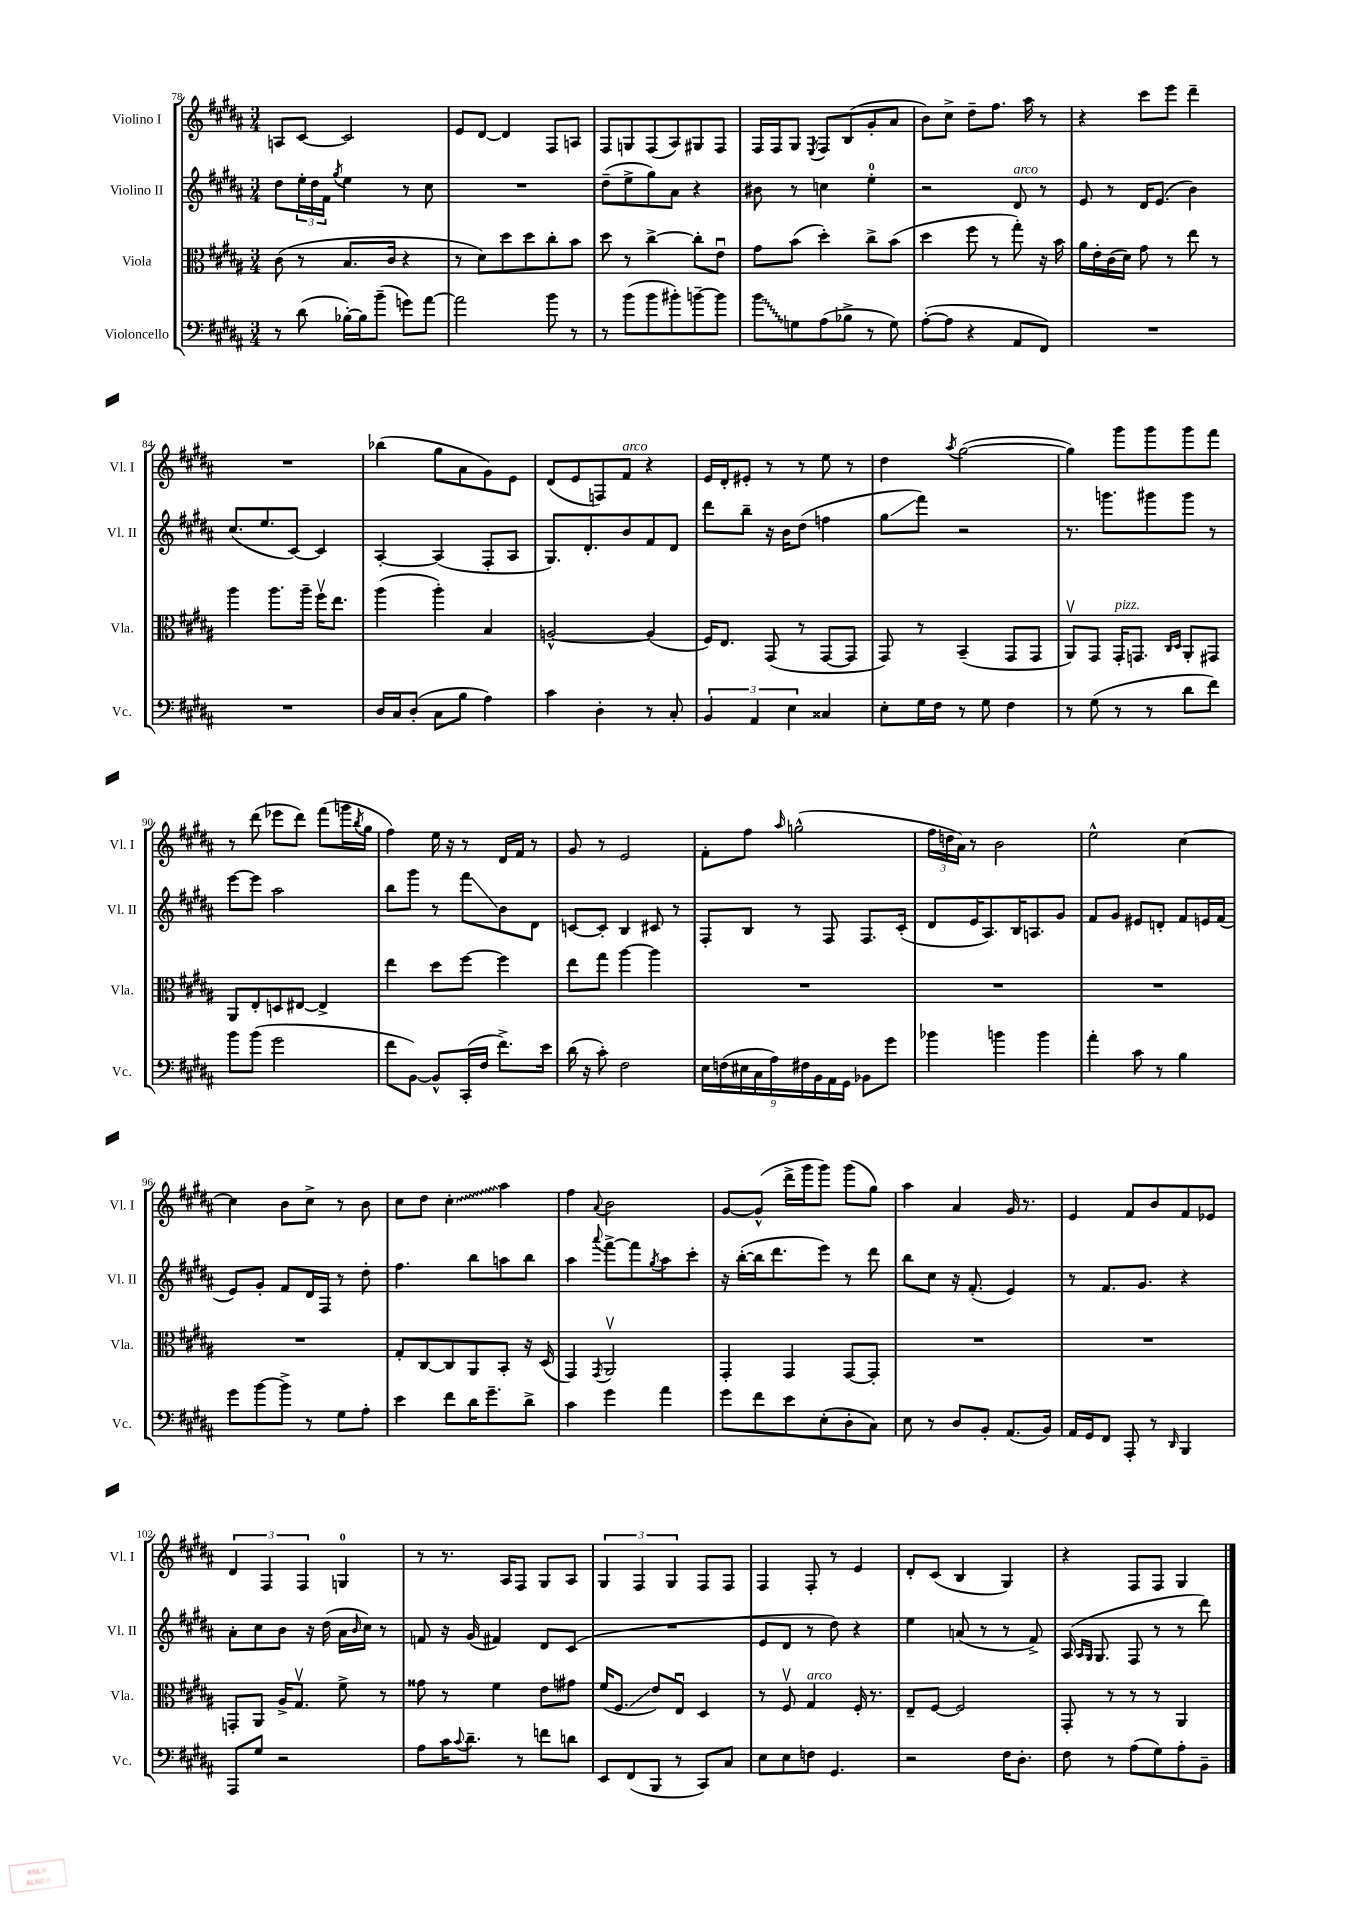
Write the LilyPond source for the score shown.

<<
\new StaffGroup <<
\new Staff = "s0" \with { instrumentName = "Violino I" shortInstrumentName = "Vl. I" } {
    \clef treble \key b \major \numericTimeSignature \time 3/4
    a8 cis'8~ cis'2 |
    e'8 dis'8~ dis'4 fis8 a8 |
    fis8 g8 fis8( ais8) gis8 fis8 |
    fis16 fis16 gis8 \acciaccatura { e8 } fis8 b8( gis'8-. ais'8 |
    b'8) cis''8-> dis''8-- fis''8. ais''16 r8 |
    r4 cis'''8 e'''8 dis'''4-- |
    R2. |
    bes''4( gis''8 ais'8 gis'8) e'8 |
    dis'8( e'8 f8) fis'8^\markup { \italic "arco" } r4 |
    e'16 dis'16-. eis'8-. r8 r8 e''8 r8 |
    dis''4 \acciaccatura { ais''8 } gis''2~( |
    gis''4) gis'''8 gis'''8 gis'''8 fis'''8 |
    r8 dis'''8( ees'''8 dis'''8) fis'''8( g'''16 \acciaccatura { b''8 } gis''16 |
    fis''4) e''16 r16 r8 dis'16 fis'16 r8 |
    gis'8 r8 e'2 |
    fis'8-. fis''8 \grace { ais''16 } g''2-^( |
    \tuplet 3/2 { fis''16 d''16 ais'16) } r8 b'2 |
    e''2-^ cis''4~ |
    cis''4 b'8 cis''8-> r8 b'8 |
    cis''8 dis''8 \once \override Glissando.style = #'zigzag cis''4-.\glissando ais''4 |
    fis''4 \appoggiatura { ais'8 } b'2 |
    gis'8~ gis'8-^( dis'''16-> gis'''16 gis'''8) gis'''8( gis''8) |
    ais''4 ais'4 gis'16 r8. |
    e'4 fis'8 b'8 fis'8 ees'8 |
    \tuplet 3/2 { dis'4 fis4 fis4 } g4-0 |
    r8 r8. ais16 fis8 gis8 ais8 |
    \tuplet 3/2 { gis4 fis4 gis4 } fis8 fis8 |
    fis4 fis8-. r8 e'4 |
    dis'8-. cis'8( b4 gis4) |
    r4 fis8 fis8 gis4 \bar "|." |
}
\new Staff = "s1" \with { instrumentName = "Violino II" shortInstrumentName = "Vl. II" } {
    \clef treble \key b \major \numericTimeSignature \time 3/4
    dis''8 \tuplet 3/2 { e''16-. dis''16 fis'16 } \acciaccatura { gis''8 } e''4 r8 cis''8 |
    R2. |
    dis''8--( e''8-> gis''8) ais'8 r4 |
    bis'8 r8 c''4 e''4-0-. |
    r2 dis'8^\markup { \italic "arco" } r8 |
    e'8 r8 dis'16 e'8.( b'4) |
    cis''8.( e''8. cis'8~) cis'4 |
    ais4~-. ais4( fis8-. ais8 |
    gis8.) dis'8.-. b'8 fis'8 dis'8 |
    dis'''8 b''8-- r16 b'16 dis''8( f''4 |
    gis''8\glissando fis'''8) r2 |
    r8. g'''8. gis'''8 gis'''8 r8 |
    e'''8~ e'''8 ais''2 |
    b''8 gis'''8 r8 fis'''8\glissando b'8 dis'8 |
    c'8~ c'8-. b4 cis'8 r8 |
    fis8-. b8 r8 fis8 fis8. cis'16-.( |
    dis'8 e'16 ais8.) b16 a8. gis'8 |
    fis'8 gis'8 eis'8 d'8-. fis'8 e'16 fis'16( |
    e'8) gis'8-. fis'8 dis'16 fis16 r8 dis''8-. |
    fis''4. b''8 a''8 b''8 |
    ais''4 \appoggiatura { ais'''8 } fis'''8~-> fis'''8 \acciaccatura { gis''8 } ais''8 cis'''8-. |
    r16 b''16~-.( b''16 dis'''8. e'''8) r8 dis'''8 |
    b''8 cis''8 r16 fis'8.-.( e'4) |
    r8 fis'8. gis'8. r4 |
    ais'8-. cis''8 b'8 r16 dis''16( ais'16 \grace { b'16 } cis''16) r8 |
    f'8 r16 gis'16( fis'4) dis'8 cis'8( |
    R2. |
    e'8 dis'8 r8 dis''8) r4 |
    e''4 a'8( r8 r8 fis'8->) |
    ais16( \grace { ais16 gis16 } gis8. fis8 r8 r8 dis'''8) \bar "|." |
}
\new Staff = "s2" \with { instrumentName = "Viola" shortInstrumentName = "Vla." } {
    \clef alto \key b \major \numericTimeSignature \time 3/4
    cis'8( r8 b8. cis'16 r4 |
    r8 dis'8) dis''8 dis''8 cis''8-. b'8 |
    dis''8 r8 cis''4~-> cis''8-. e'8\downbow |
    gis'8 b'8( dis''4-.) cis''8-> b'8( |
    dis''4 fis''8 r8 gis''8-.) r16 b'16 |
    ais'16 e'16-. cis'16( dis'16) gis'8 r8 e''8 r8 |
    ais''4 ais''8. ais''16-- fis''16\upbow e''8. |
    ais''4( ais''4-.) b4 |
    a2~-^ a4( |
    fis16) e8. gis,8( r8 gis,8~ gis,8 |
    gis,8) r8 b,4--( gis,8 gis,8 |
    ais,8\upbow) gis,8 gis,16-.^\markup { \italic "pizz." } g,8. \grace { cis16 dis16 } ais,8-. gis,8 |
    ais,8 e8-. d8 eis8~ eis4-> |
    e''4 dis''8 fis''8~ fis''4 |
    e''8 gis''8 ais''4~ ais''4 |
    R2. |
    R2. |
    R2. |
    R2. |
    gis8-. cis8~ cis8 ais,8 b,8-. r16 dis16( |
    gis,4) \acciaccatura { gis,8 } ais,2\upbow |
    gis,4-. gis,4 gis,8~ gis,8-. |
    R2. |
    R2. |
    g,8-. ais,8 ais16-> gis8.\upbow fis'8-> r8 |
    gisis'8 r8 fis'4 e'8 gis'8 |
    fis'16( fis8.\glissando e'8) e8\downbow dis4 |
    r8 fis8\upbow gis4^\markup { \italic "arco" } fis16-. r8. |
    e8-- fis8~ fis2 |
    gis,8-. r8 r8 r8 ais,4 \bar "|." |
}
\new Staff = "s3" \with { instrumentName = "Violoncello" shortInstrumentName = "Vc." } {
    \clef bass \key b \major \numericTimeSignature \time 3/4
    r8 dis'8( bes16~-.) bes16 b'8--( g'8) ais'8~ |
    ais'2 b'8 r8 |
    r8 b'8( b'8 bis'8-.) b'8~-- b'8 |
    \once \override Glissando.style = #'zigzag b'8\glissando g8 ais8( bes8-> r8 g8) |
    ais8~-.( ais8 r4 ais,8 fis,8) |
    R2. |
    R2. |
    dis16 cis16 dis8-.( cis8 b8 ais4) |
    cis'4 dis4-. r8 cis8-. |
    \tuplet 3/2 { b,4 ais,4 e4 } cisis4 |
    e8-. gis16 fis16 r8 gis8 fis4 |
    r8 gis8( r8 r8 dis'8 fis'8) |
    b'8 b'8( gis'2 |
    fis'8 b,8~) b,8-^ cis,16-.( fis16 fis'8.->) e'16 |
    dis'16( r16 cis'8-.) fis2 |
    \tuplet 9/8 { e16 f16( eis16 cis16 ais16) fis16 b,16 ais,16 gis,16 } bes,8 gis'8 |
    bes'4 b'4 b'4 |
    ais'4-. cis'8 r8 b4 |
    gis'8 b'8~ b'8-> r8 gis8 ais8-. |
    e'4 fis'8 dis'16 gis'8.-- dis'8-> |
    cis'4 gis'4 ais'4 |
    gis'8 fis'8 e'8 e8-.( dis8-. cis8) |
    e8 r8 dis8 b,8-. ais,8.( b,16) |
    ais,16 gis,16 fis,8 ais,,8-. r8 \grace { dis,16 } b,,4 |
    ais,,8 gis8 r2 |
    ais8 cis'16 \appoggiatura { cis'8 } dis'8.-- r8 f'8 d'8 |
    e,8 fis,8( b,,8 r8 cis,8) cis8 |
    e8 e8 f8 gis,4. |
    r2 fis16 dis8.-. |
    fis8 r8 ais8( gis8) ais8-. b,8-- \bar "|." |
}
>>
>>
\layout { \context { \Score currentBarNumber = #78 } }
